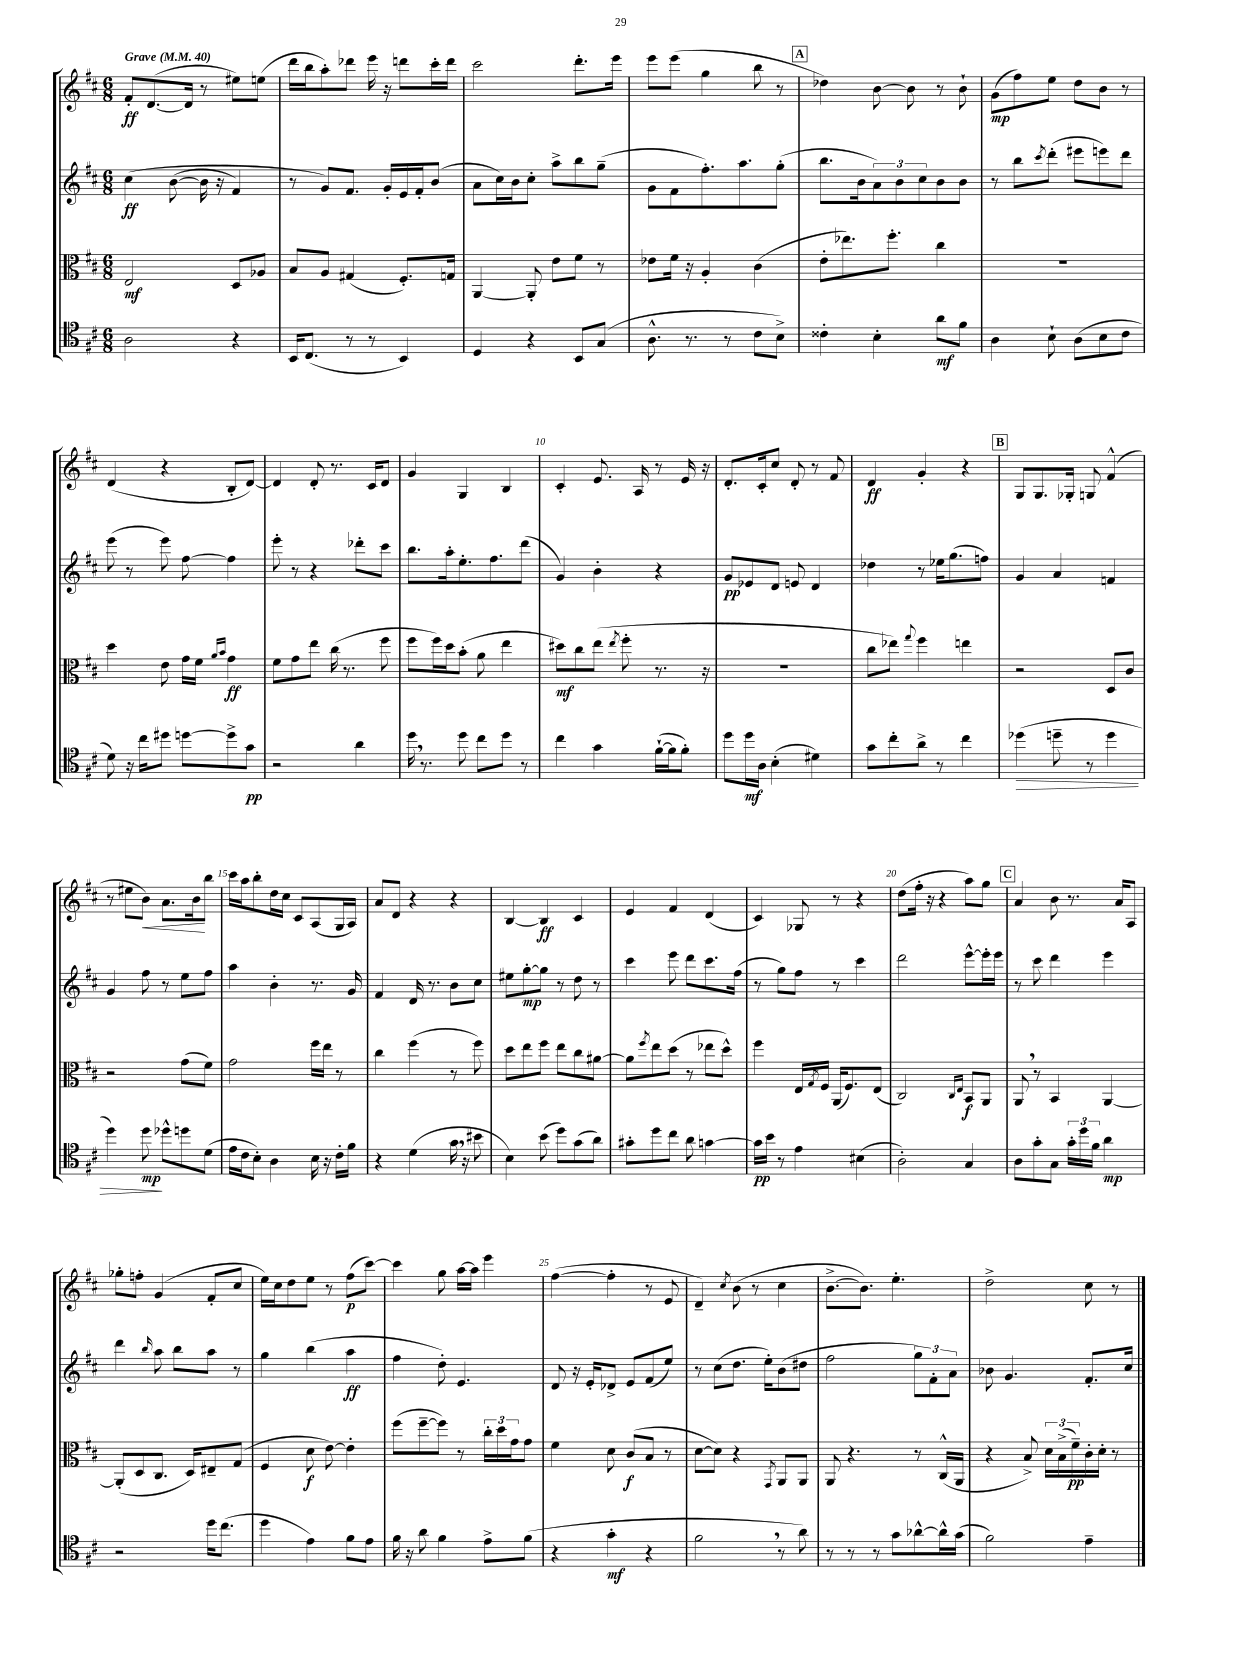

**kern	**kern	**kern	**kern
*staff4	*staff3	*staff2	*staff1
*clefC4	*clefC3	*clefG2	*clefG2
*k[f#c#]	*k[f#c#]	*k[f#c#]	*k[f#c#]
*M6/8	*M6/8	*M6/8	*M6/8
*MM40	*MM40	*MM40	*MM40
2A\	2E/	&(4cc#\	8f#'/L
.	.	.	([8.d/
.	.	([8b\	.
.	.	.	16d/]Jk
.	.	16b\]	8r
.	.	16r	.
4r	8D/L	4f#/)	8ee#\L)
.	8A-/J	.	(8ee\J
=	=	=	=
16BB/LK	8B/L	8r	16ddd\LL
(8.C#/J	.	.	16bb\J
.	8A/J	8g/L&)	8aa'\)
8r	(4G#/	8.f#/J	8ddd-\J
8r	.	.	16eee\
.	.	16g'/LL	16r
4BB/)	8.F#'/L)	16e/	8ddd\L
.	.	16f#'/J	.
.	.	(8b/J	16ccc#'\L
.	16G/Jk	.	16ddd\JJ
=	=	=	=
4D/	[4AA/	8a\L	2ccc#\
.	.	16cc#\L)	.
.	.	16b\J	.
4r	8AA'/]	8cc#'\J	.
.	8e\L	8aa^\L	.
8BB/L	8f#\J	8bb\	8.ddd'\L
(8G/J	8r	(8gg~\J	.
.	.	.	16eee\Jk
=	=	=	=
8.A^^\	8e-\L	8g\L	8eee\L
.	16f#\Jk	8f#\	(8eee\J
8.r	16r	.	.
.	4A'/	8.ff#'\)	4gg\
8r	.	.	.
.	.	8.aa\	.
8c#\L	(4c#\	.	8bb\
8B^\J)	.	(8gg'\J	8r
=	=	=	=
4c##'\	8e'\L	8.bb\L	4dd-\)
.	8.ee-\)	.	.
.	.	16b\k	.
4B'\	.	12a\)	[8b\
.	8.ff#'\J	.	.
.	.	12b\	.
.	.	.	8b\]
.	.	12cc#\	.
8a\L	4cc#\	8b\	8r
8f#\J	.	8b\J	8b`\
=	=	=	=
4A\	2.r	8r	(8g\L
.	.	8bb\L	8ff#\)
.	.	8qccc#/	.
8B`\	.	(8ddd'\J	8ee\J
(8A\L	.	8eee#\L	8dd\L
8B\	.	8eee\)	8b\J
8c#\J	.	8ddd\J	8r
=	=	=	=
8d\)	4dd\	(8eee\	(4d/
16r	.	8r	.
16cc#\LK	.	.	.
8dd#\J	8e\	8eee\)	4r
[8dd\L	16g\LL	[8ff#\	.
.	16f#\JJ	.	.
.	16qqa/LL	.	.
.	16qqb/JJ	.	.
8dd^\]	4g\	4ff#\]	8B'/L
8g\J	.	.	[8d/J)
=	=	=	=
2r	8f#\L	8eee'\	4d/]
.	8g\	8r	.
.	8ee\J	4r	8d'/
.	(16cc#\	.	8.r
.	8.r	.	.
4a\	.	8ddd-'\L	.
.	.	.	16c#/LK
.	8ff#\	8ccc#\J	8d/J
=	=	=	=
16dd\	8ff#\L	8.bb\L	4g/
8.r	.	.	.
.	16ff#\L)	.	.
.	16dd\J	16aa'\k	.
8dd\	(8b'\J	8.ee'\	4G/
8cc#\L	8a\	.	.
.	.	8.ff#\	.
8dd\J	4ee\	.	4B/
8r	.	(8ddd\J	.
=	=	=	=
4cc#\	8dd#\L)	4g/)	4c#'/
.	8cc#\	.	.
4g\	(8ee\J	4b'\	8.e/
.	8qee/	.	.
.	8ff#'\	.	.
.	.	.	16A/
([16f#`\LL	8.r	4r	8r
16f#\]J	.	.	.
8f#'\J)	.	.	16e/
.	16r	.	16r
=	=	=	=
8dd\L	2.r	8g/L	8.d'/L
16dd\L	.	8e-/	.
16A\JJ	.	.	16c#'/k
(4B'\	.	8d/J	8cc#/J
.	.	8e/	8d'/
4d#\)	.	4d/	8r
.	.	.	8f#/
=	=	=	=
8g\L	8cc#\L	4dd-\	4d/
8cc#'\	8ee-\J)	.	.
.	8qqgg/	.	.
8a^\J	4ff#\	8r	4g'/
8r	.	16ee-\LK	.
.	.	(8.gg\	.
4cc#\	4ee\	.	4r
.	.	8ff\J)	.
=	=	=	=
(4dd-\	2r	4g/	8G/L
.	.	.	8.G/
8dd~\	.	4a/	.
.	.	.	16G-'/Jk
8r	.	.	8G/
4dd\	8D/L	4f/	(4f#^^/
.	8c#/J	.	.
=	=	=	=
4dd\)	2r	4g/	8r
.	.	.	8ee#\L
8dd\	.	8ff#\	8b\J)
8dd-^^\L	.	8r	8.a\L
8dd\	(8g\L	8ee\L	.
.	.	.	16b\k
(8d\J	8f#\J)	8ff#\J	8bb\J
=	=	=	=
16e\LL	2g\	4aa\	16ccc#\LL
16c#\J	.	.	16aa\J
8B'\J)	.	.	8bb'\
4A\	.	4b'\	16dd\L
.	.	.	16cc#\JJ
.	.	.	8c#/L
16B\	16ff#\LL	8.r	(8A/
16r	16ee\JJ	.	.
16c#'\LL	8r	.	16G/L
16f#\JJ	.	16g/	16A/JJ)
=	=	=	=
4r	4cc#\	4f#/	8a/L
.	.	.	8d/J
(4d\	(4ff#\	16d/	4r
.	.	8.r	.
16g\	8r	8b\L	4r
16r	.	.	.
8b#\	8ff#\)	8cc#\J	.
=	=	=	=
4B\)	8dd\L	8ee#\L	[4B/
.	8ee\	[8gg'\	.
(8b\	8ff#\J	8gg\]J	4B/]
8dd\L)	8ee\L	8r	.
(8g\	8cc#\	8dd\	4c#/
8a\J)	[8a#\J	8r	.
=	=	=	=
8g#'\L	8a#\]L	4ccc#\	4e/
.	8qff#/	.	.
8dd\	8ee\	.	.
8cc#\J	(8dd\J	8eee\	4f#/
8a\	8r	8ddd\L	.
[4g\	8ee-\L	8.ccc#\	(4d/
.	8dd^^\J)	.	.
.	.	(16ff#\Jk	.
=	=	=	=
16g\]LL	4ff#\	8r	4c#/)
16b\JJ	.	.	.
8r	.	8gg\L)	.
4e\	16E/LL	8ff#\J	8G-/
.	8qG/	.	.
.	16F#/JJ	.	.
.	(16AA/LK	8r	8r
.	8.F#/)	.	.
(4B#\	.	4ccc#\	4r
.	(8E/J	.	.
=	=	=	=
2A'\)	2C#/)	2ddd\	(8dd\L
.	.	.	16ff#'\Jk
.	.	.	16r
.	.	.	4r
.	16qqC#/LL	.	.
.	16qqE/JJ	.	.
4G/	8BB/L	[8eee^^\L	8aa\L)
.	8AA/J	16eee'\]L	8gg\J
.	.	16eee\JJ	.
=	=	=	=
8A\L	8AA/	8r	4a/
8g'\	8r	8ccc#\	.
8G\J	4BB/	4ddd\	8b\
24g'\LL	.	.	8.r
24dd\	.	.	.
24f#\JJ	.	.	.
4a\	[4AA/	4eee\	.
.	.	.	16a/LK
.	.	.	8A/J
=	=	=	=
2r	(8AA'/]L	4ddd\	8gg-'\L
.	8D/	.	8ff'\J
.	.	16qqbb/	.
.	8.C#/J	8aa\	(4g/
.	.	8bb\L	.
.	16D/LK)	.	.
16dd\LK	8E#~/	8aa\J	8f#'/L
(8.cc#\J	.	.	.
.	(8G/J	8r	8cc#/J
=	=	=	=
4dd\	4F#/	4gg\	16ee\LL)
.	.	.	16cc#\J
.	.	.	8dd\
4e\)	8d\	(4bb\	8ee\J
.	[8e\)	.	8r
8f#\L	4e'\]	4aa\	(8ff#\L
8e\J	.	.	[8ccc#\J)
=	=	=	=
16f#\	(8ff#\L	4ff#\	4ccc#\]
16r	.	.	.
8a\	[8ff#~\	.	.
4f#\	8ff#\]J)	8dd'\)	8gg\
.	8r	4.e/	[16aa\LL
.	.	.	16aa\]JJ
8e^\L	24cc#'\LL	.	4eee\
.	24dd\	.	.
.	24g\J	.	.
(8f#\J	8g\J	.	.
=	=	=	=
4r	4f#\	8d/	([4ff#\
.	.	16r	.
.	.	16e'/LK	.
4g'\	8d\	8d-^/J	4ff#'\]
.	(8c#/L	8e/L	.
4r	8B/J	(8f#/	8r
.	8r	8ee/J)	8e/
=	=	=	=
2f#\	[8d\L	8r	4d~/)
.	8d\]J)	(8cc#\L	.
.	.	.	8qcc#/
.	4r	8.dd\J	(8b\
.	.	.	8r
.	.	16ee'\LK)	.
.	8qGG/	.	.
8r	8AA/L	(8b\	4cc#\
8a\)	8AA/J	8dd#\J	.
=	=	=	=
8r	8AA/	2ff#\	[8.b^\L
8r	4.r	.	.
.	.	.	8.b\]J)
8r	.	.	.
8g\L	.	.	4.ee'\
[8a-^^\	8r	12gg\L)	.
.	.	12f#'\	.
16a-^^\]L	(16C#^^/LL	.	.
.	.	12a\J	.
(16g\JJ	16AA/JJ	.	.
=	=	=	=
2f#\)	4r	8b-\	2dd^\
.	.	4.g/	.
.	8B^/)	.	.
.	24d\LL	.	.
.	(24B^\	.	.
.	24f#~\)	.	.
4e~\	16c#'\	8.f#'/L	8cc#\
.	16d'\JJ	.	.
.	8r	.	8r
.	.	16cc#/Jk	.
==	==	==	==
*-	*-	*-	*-
